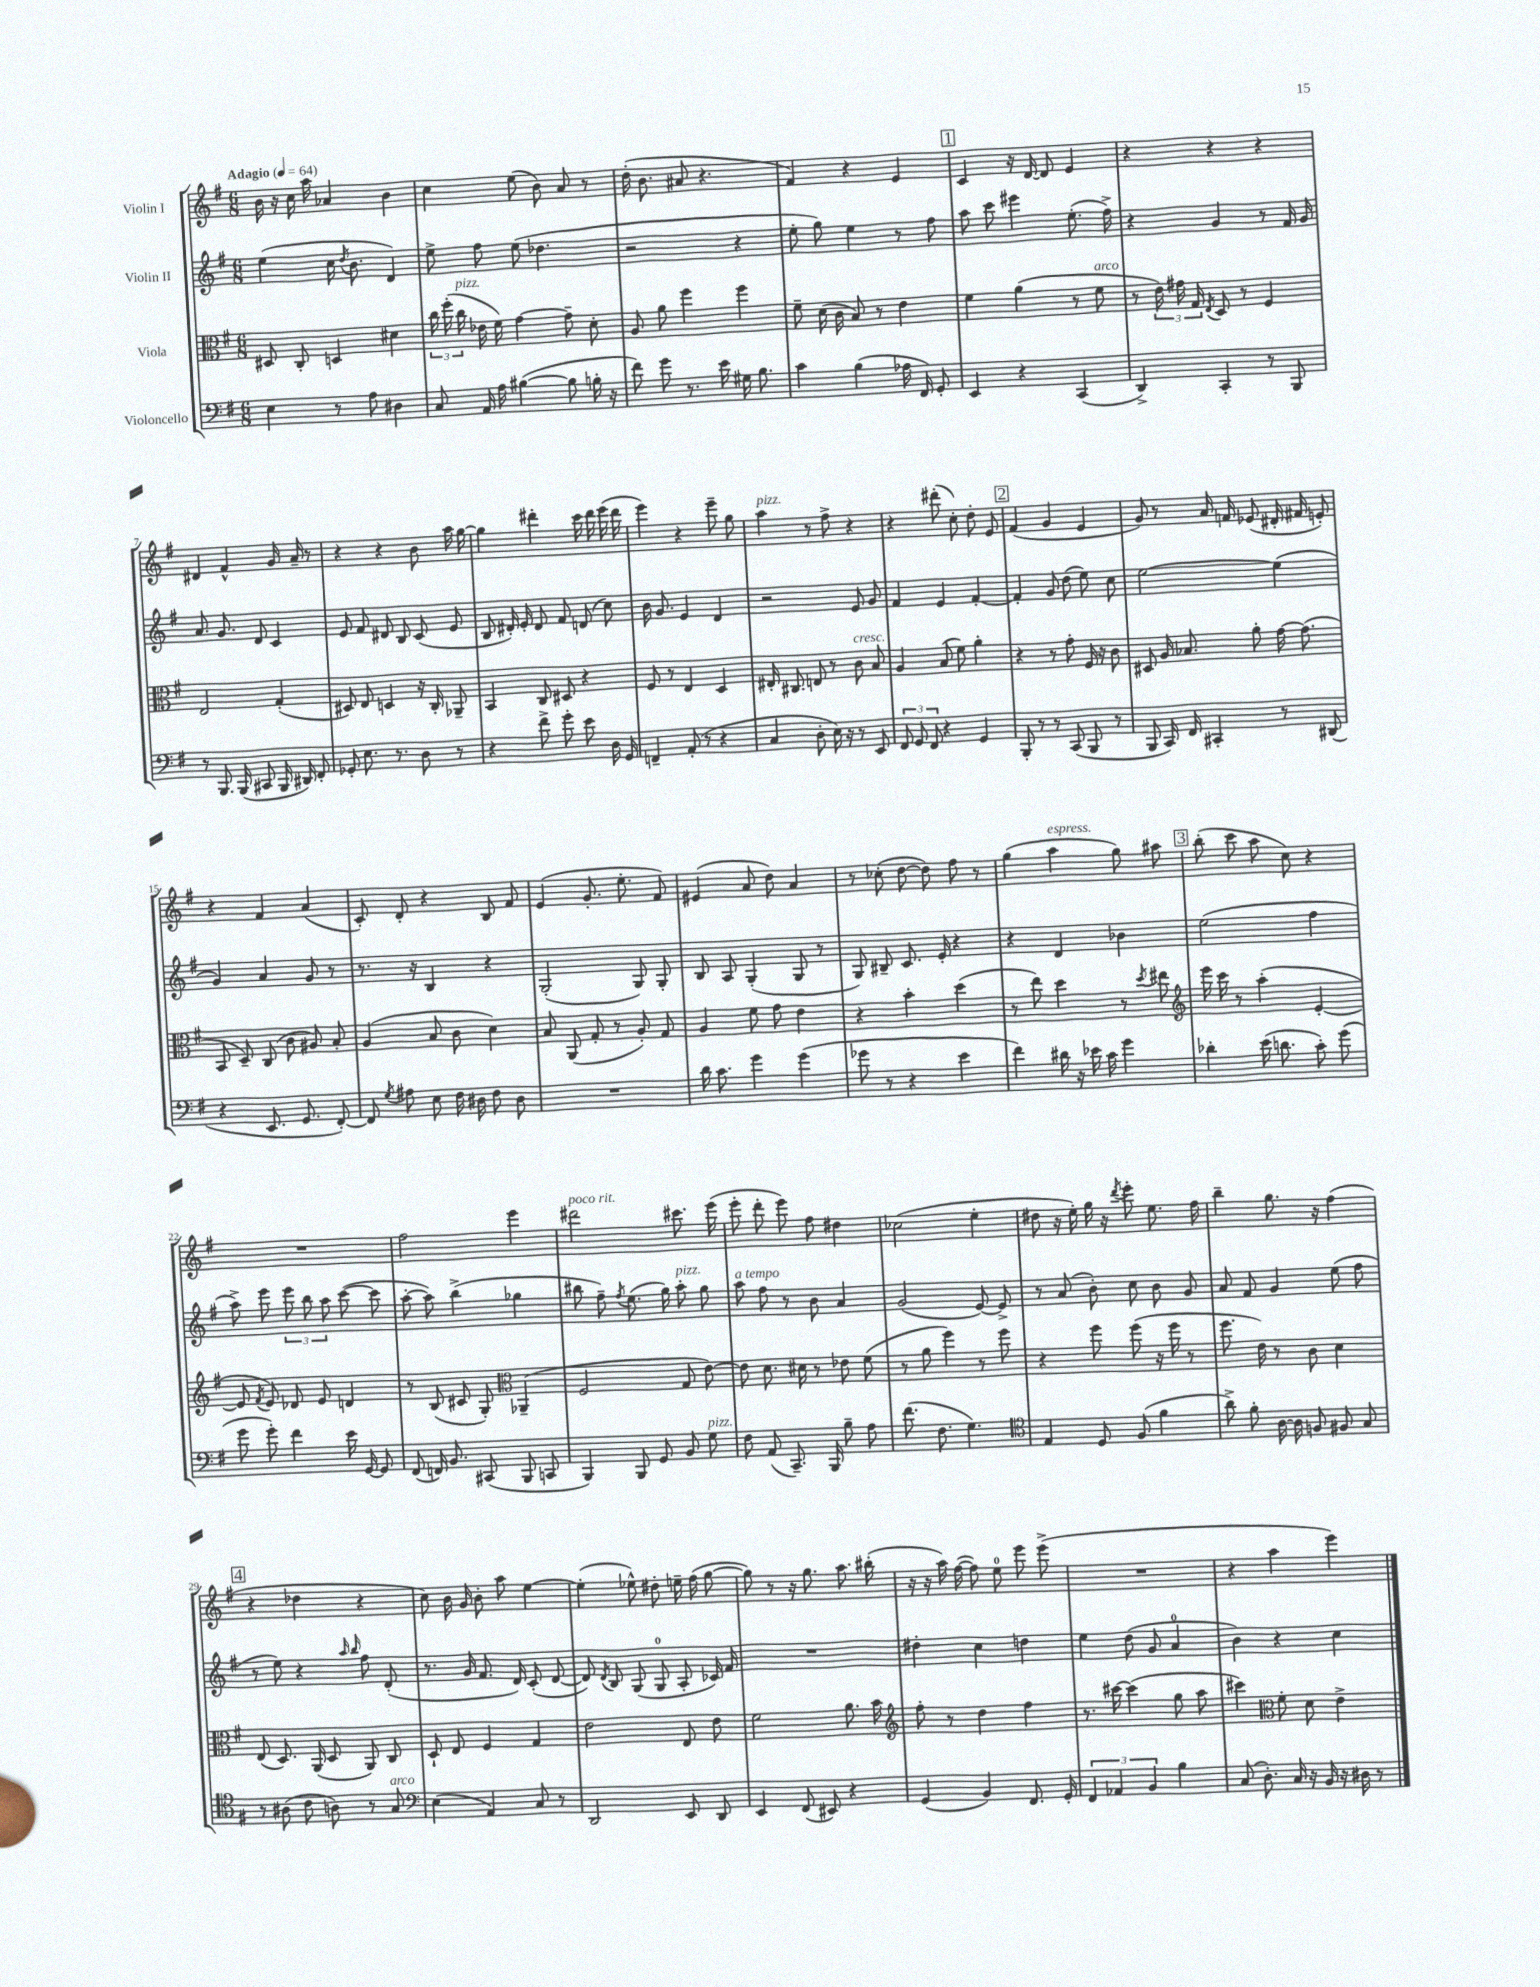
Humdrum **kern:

**kern	**kern	**kern	**kern
*staff4	*staff3	*staff2	*staff1
*clefF4	*clefC3	*clefG2	*clefG2
*k[f#]	*k[f#]	*k[f#]	*k[f#]
*M6/8	*M6/8	*M6/8	*M6/8
*MM64	*MM64	*MM64	*MM64
4E	8D#	(4ee	16b
.	.	.	16r
.	8C'	.	16cc
.	.	.	16aa
8r	4D	16cc	4a-
.	.	8qdd	.
.	.	8.b	.
8A	.	.	.
4D#	4d#	4d)	4b
=	=	=	=
8C	24cc	8ee^	4cc
.	(24ff#'	.	.
.	24cc	.	.
16AA	16e-	8ff#	.
16A	16f#)	.	.
([4B#	[4g	(8ee	(8ee
.	.	4.dd-	8b)
8B#]	8g~]	.	8a
16B'	8d'	.	8r
16r	.	.	.
=	=	=	=
8f#)	8A	2r	(16dd'
.	.	.	8.b
8g	8a	.	.
8.r	4ff#	.	8a#
.	.	.	4.r
16e	.	.	.
16G#	4ff#	4r	.
8.B	.	.	.
=	=	=	=
4c	8f#~	8ee'	4f#)
.	(16d	8gg)	.
.	16c	.	.
(4B	8B)	4ee	4r
.	8r	.	.
16A-	4e	8r	4e
16FF#)	.	.	.
8GG'	.	8ff#	.
=	=	=	=
4EE	4f#	8aa	4c
.	.	8ccc	.
4r	(4a	4eee#	16r
.	.	.	[16d
.	.	.	8d]
(4CC	8r	(8.ee'	4e
.	8f#	.	.
.	.	16ff#^)	.
=	=	=	=
4DD^)	8r	4r	4r
.	24e)	.	.
.	24g#	.	.
.	24G	.	.
.	8qE	.	.
4CC'	8D	4g	4r
.	8r	.	.
8r	4F#	8r	4r
8BBB	.	16f#	.
.	.	16g	.
=	=	=	=
8r	2E	8.a	4d#
8.BBB	.	.	.
.	.	8.g	.
.	.	.	4f#^^
(16BBB	.	.	.
8CC#	.	8d	.
16BBB	(4G'	4c	16g
16DD#)	.	.	16a~
8FF#'	.	.	8r
=	=	=	=
8GG-'	8D#)	8e	4r
8.E	8E	8f#	.
.	4D	8d#	4r
8.r	.	.	.
.	.	8B	.
8D	16r	(8c	8b
.	16C'	.	.
8r	8AA-~	8e	16aa
.	.	.	[16gg
=	=	=	=
4r	4BB	8B	4gg]
.	.	16d#')	.
.	.	16e'	.
8f#^	8C	8d#	4ddd#'
8g'	8D#	8f#	.
8e	4r	(8d	16ccc
.	.	.	16ddd#
16D	.	8cc)	(16eee
16GG	.	.	16ddd#
=	=	=	=
4FF~	8F#	16b	4eee)
.	.	8.g	.
.	8r	.	.
(8AA'	4E	4e	4r
8r	.	.	.
4r	4D	4d	8eee~
.	.	.	8gg
=	=	=	=
4C	16E#'	2r	4aa
.	8.C#	.	.
8D'	8E	.	8r
16E)	8r	.	8ff#^
16r	.	.	.
8r	8c	8e	4r
8EE	8B	8g	.
=	=	=	=
12FF#	4A	4f#	4r
12GG	.	.	.
12FF#	.	.	.
4r	(8B	4e	(8ddd#'
.	8f#)	.	8cc')
4GG	4a'	[4f#'	8dd'
.	.	.	8e
=	=	=	=
8BBB'	4r	4f#']	(4f#
8r	.	.	.
8r	8r	8g	4g
(8CC	8g'	(8dd	.
8BBB	16F#	8ee)	4e
.	16r	.	.
8r	8c	8cc	.
=	=	=	=
8BBB	8D#	[2ee	8g)
16CC)	16A	.	8r
16FF#	8.B-	.	.
4CC#'	.	.	16a
.	.	.	16f
.	8a'	.	(8e-
8r	[16g	(4ee]	16d#'
.	(8.g]	.	16f#
(8DD#	.	.	8e')
=	=	=	=
4r	8BB	4g)	4r
.	8D~)	.	.
8.EE	(8C	4a	4f#
.	8c	.	.
8.GG	.	.	.
.	8A#)	8g	(4a
[8FF#')	8B'	8r	.
=	=	=	=
8FF#]	(4A	8.r	8c')
8qG	.	.	.
8A#	.	.	8d'
.	.	16r	.
8E	8B	4B	4r
16F#	8c	.	.
16D#	.	.	.
8F#	4d)	4r	8B
8D#	.	.	8f#
=	=	=	=
2.r	8B	(2G'	(4e
.	(8AA	.	.
.	8G'	.	8.g'
.	8r	.	.
.	.	.	8.ee'
.	8A')	8G)	.
.	8G	8G'	8f#)
=	=	=	=
16d	4A	8B	(4e#
8.c	.	.	.
.	.	8A	.
4g	8f#	(4G'	8a
.	8g	.	8dd)
(4g	4e	8G	4a
.	.	8r	.
=	=	=	=
8g-	4r	8G)	8r
8r	.	8B#~	(8cc-'
4r	4b'	8.c	[8dd
.	.	.	8dd])
.	.	16e'	.
4e	(4dd	4r	8ff#
.	.	.	8r
=	=	=	=
4f#)	8r	4r	(4gg
.	8ee)	.	.
16d#	4dd	4d	4aa
16r	.	.	.
16e-	.	.	.
16c	.	.	.
4g	8r	4b-	8gg)
.	8qdd	.	.
.	8ee#	.	8aa#
=	=	=	=
*	*clefG2	*	*
4d-'	16eee	(2ee	(8bb'
.	16ccc	.	.
.	8r	.	8ccc
(16e	(4aa'	.	8aa
8.d	.	.	.
.	.	.	8cc)
8c')	[4e'	4ff#	4r
(8g	.	.	.
=	=	=	=
8g	8e]	8aa^)	2.r
.	8qf#	.	.
8g')	8e)	8eee	.
4f#	8d-	12eee	.
.	.	12bb	.
.	8e	.	.
.	.	12aa	.
16e	4d	([8ccc	.
[16GG	.	.	.
8GG]	.	8ccc]	.
=	=	=	=
(8FF#	8r	[8aa'	2ff#
16FF)	(8B	8aa])	.
8.BB	.	.	.
.	8c#	(4bb^	.
(8CC#	8G')	.	.
*	*clefC3	*	*
8BBB	(4AA-~	4gg-	4eee
8CC	.	.	.
=	=	=	=
4BBB)	2F#	8bb#	2ddd#
.	.	8ff#~)	.
.	.	8qff#	.
8BBB	.	(8.ee	.
8GG	.	.	.
.	.	16gg)	.
8BB	8G	8aa'	8.ccc#
8G	[8e)	8gg	.
.	.	.	(16eee
=	=	=	=
8F#	8e]	8aa	8eee'
(8AA	8.d	8ff#	8ddd'
8.CC~)	.	8r	8eee)
.	16d#	.	.
.	8r	8b	8ff#
16BBB	.	.	.
8B~	8e-	4a	4dd#
8A	(8f#	.	.
=	=	=	=
(8.f#	8r	(2g	(2cc-
.	8a	.	.
8.F#	.	.	.
.	4ff#)	.	.
4.G)	.	.	.
.	8r	[8e)	4ee'
.	8ff#	8e^]	.
=	=	=	=
*clefC4	*	*	*
4E	4r	8r	8dd#
.	.	(8a	16r
.	.	.	16ee')
8D	8ff#	8b')	16gg
.	.	.	16r
.	.	.	8qddd
(8F#	(8ff#	8cc	8eee'
4f#	16r	8b	8.ee
.	16ff#	.	.
.	8r	8g	.
.	.	.	16ff#
=	=	=	=
8a^)	8.ff#	8a	4bb~
8f#'	.	8f#	.
.	16e)	.	.
[16A	8r	4g	8.gg
16A]	.	.	.
8F	8c	.	.
.	.	.	16r
8F#	4d	(8ee	(4ff#
8G	.	8ff#	.
=	=	=	=
8r	(8E	8r	4r
(8A#	8.D)	8ee)	.
8c	.	4r	4dd-
.	(16AA	.	.
8A)	8D	.	.
.	.	16qqaa	.
.	.	16qqbb	.
8r	8AA)	8ff#	4r
8G	8C	(8d'	.
=	=	=	=
*clefF4	*	*	*
(4E	8D`	8.r	8cc)
.	8E	.	16b
.	.	16g	16g
4AA)	4F#	8.f#	8b'
.	.	.	8aa
.	.	16d)	.
8C	4G	(8c'	[4ee
8r	.	[8d	.
=	=	=	=
2DD	2e	8d])	(4ee']
.	.	8qd	.
.	.	8B	.
.	.	(8G	8ee-^^)
.	.	8G	8dd#'
8EE	8E	8A'	16ee~
.	.	.	(16ff#
8DD	8e	16c-)	[8gg
.	.	16f#	.
=	=	=	=
4EE	2f#	2.r	8gg])
.	.	.	8r
(8FF#	.	.	16r
.	.	.	8.gg
8EE#)	.	.	.
4r	8.a	.	8.aa
.	16b	.	(16bb#'
=	=	=	=
*	*clefG2	*	*
(4GG	8ff#'	4dd#'	16r
.	.	.	16r
.	8r	.	16aa)
.	.	.	([16ff#
4BB)	4dd	4cc	8ff#])
.	.	.	8ee
8.FF#	4ff#	4dd	8eee
.	.	.	(8eee^
16GG'	.	.	.
=	=	=	=
6FF#	8.r	4ee	2.r
6AA-	.	.	.
.	[16ccc#	.	.
.	(4ccc#]	(8dd	.
6BB	.	.	.
.	.	8g	.
4B	8gg	4a	.
.	8aa	.	.
=	=	=	=
(8C	4ccc#)	4b)	4r
8.D')	.	.	.
*	*clefC3	*	*
.	8f#'	4r	4aa
16C	.	.	.
16r	8d	.	.
16BB	.	.	.
16r	4e^	4cc	4eee)
16D#	.	.	.
8r	.	.	.
==	==	==	==
*-	*-	*-	*-
